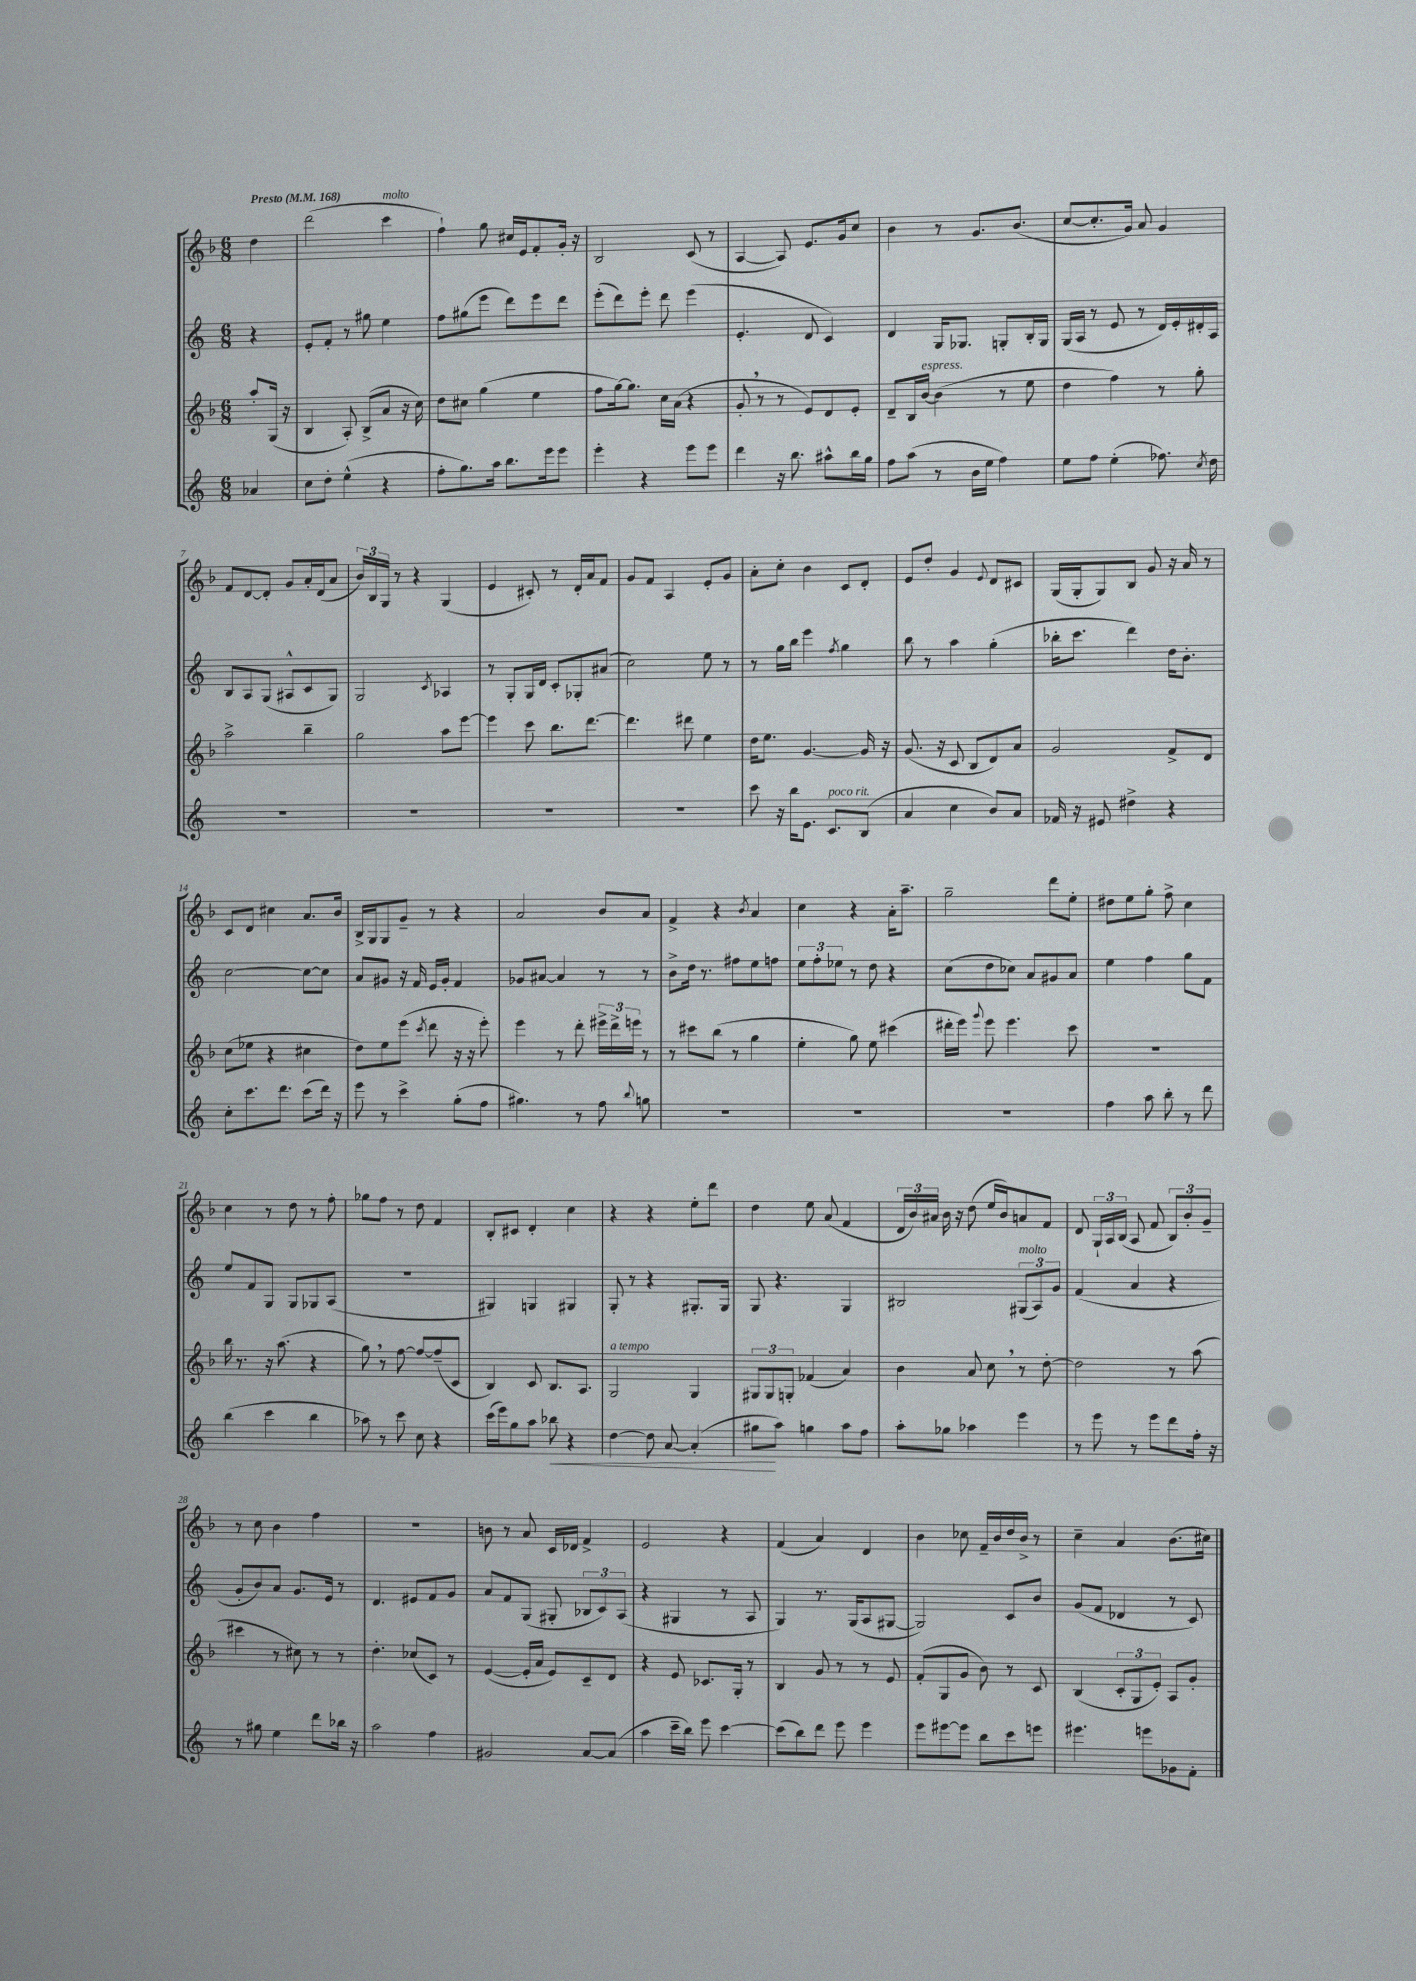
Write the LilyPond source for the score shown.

<<
\new StaffGroup <<
\new Staff = "s0" {
    \clef treble \key f \major \numericTimeSignature \time 6/8 \partial 4 \tempo "Presto" 4 = 168
    \autoBeamOff d''4 |
    d'''2( c'''4^\markup { \italic "molto" } |
    f''4-!) g''8 cis''16[ e'16 f'8-. g'16]-. r16 |
    bes2 c'8( r8 |
    a4~ a8) e'8.[ g'16 c''8] |
    bes'4 r8 g'8.[ bes'8.]( |
    c''8[~ c''8.-. g'16]) a'8 g'4 |
    f'8[ d'8~ d'8]-. g'8[ a'16-. d'16( a'8] |
    \tuplet 3/2 { bes'16[) bes16 g16] } r8 r4 g4( |
    e'4 cis'8-.) r8 d'16[-. a'16 f'8] |
    g'8[ f'8] a4 e'8[-. g'8] |
    a'8[-. c''8]-. bes'4 c'8[ d'8]-. |
    e'8[ d''8]-. g'4 \appoggiatura { e'8 } d'8[ cis'8] |
    g16[( g16-. g8) bes8] g'8 r16 a'16 r8 |
    c'8[ d'8] cis''4 a'8.[ bes'16] |
    bes16[-> g16 g8 g'8]-- r8 r4 |
    a'2 bes'8[ a'8] |
    f'4-> r4 \acciaccatura { bes'8 } a'4 |
    c''4 r4 a'16[-. a''8.]-- |
    g''2-- d'''8[ e''8]-. |
    dis''8[ e''8 g''8]-. f''8-> c''4 |
    c''4 r8 d''8 r8 f''8-. |
    ges''8[ f''8] r8 d''8 f'4 |
    bes8[-. cis'8] d'4-. c''4 |
    r4 r4 e''8[-. d'''8] |
    d''4 e''8 a'8( f'4 |
    \tuplet 3/2 { d'16[ bes'16) ais'16] } bes'16 r16 d''8( e''16[ bes'16) a'8 f'8] |
    d'8 \tuplet 3/2 { g16[-! a16 bes16]( } a8 f'8 \tuplet 3/2 { bes8[) bes'8-. g'8]-- } |
    r8 c''8 bes'4 f''4 |
    R2. |
    b'8 r8 a'8 c'16[ des'16] f'4-> |
    e'2 r4 |
    f'4( a'4) d'4 |
    bes'4 ces''8 f'16[-- bes'16 d''16 bes'16]-> r8 |
    c''4-- a'4 bes'8.[( cis''16]) \bar "|." |
}
\new Staff = "s1" {
    \clef treble \key c \major \numericTimeSignature \time 6/8 \partial 4
    \autoBeamOff r4 |
    e'8[-. f'8]-. r8 gis''8 e''4 |
    f''8[ gis''8( e'''8] d'''8[) e'''8 d'''8] |
    e'''8[-.( d'''8) e'''8]-. d'''8 e'''4( |
    e'4.-. d'8 c'4) |
    d'4 g16[ ges8.] g8[-. b16-. g16] |
    g16[( a16] r8 e'8 r8 d'16[) e'16-. dis'16-. a16] |
    b8[ a8 g8]( ais8[-^ c'8 g8]) |
    g2 \acciaccatura { c'8 } aes4 |
    r8 g8[-. g16 d'16] c'8[-. ges8-. ais'8]( |
    c''2) e''8 r8 |
    r8 g''16[ b''16] e'''4 \acciaccatura { f''8 } g''4 |
    b''8 r8 a''4 g''4-.( |
    bes''16[-. c'''8.] d'''4) d''16[ b'8.]-. |
    c''2~ c''8[~ c''8] |
    a'8[ gis'8] r16 f'16 e'16[ gis'16]-. f'4 |
    ges'8[ ais'8]~ ais'4 r8 r8 |
    b'8[-> d''16] r8. fis''8[ e''8 f''8] |
    \tuplet 3/2 { e''8[ f''8-. ees''8] } r8 d''8 r4 |
    c''8[( d''8 ces''8]) a'8[ gis'8 a'8] |
    e''4 f''4 g''8[ f'8] |
    e''8[ f'8 g8] g8[ ges8 a8]( |
    R2. |
    gis4) g4 gis4 |
    g8-. r8 r4 gis8.[-. gis16] |
    g8 r4. g4 |
    bis2 \tuplet 3/2 { gis8[^\markup { \italic "molto" }( a8) g'8] } |
    f'4( a'4 r4 |
    g'8[-. b'8) a'8] g'8.[ e'16] r8 |
    d'4. eis'8[ f'8 g'8] |
    a'8[ f'8 g8]( gis8-. \tuplet 3/2 { bes8[ c'8) a8]( } |
    r4 gis4 r8 a8 |
    g4) r8. g16[( a8 gis8]~ |
    gis2) c'8[ b'8] |
    g'8[( f'8] des'4 r8 c'8) \bar "|." |
}
\new Staff = "s2" {
    \clef treble \key f \major \numericTimeSignature \time 6/8 \partial 4
    \autoBeamOff a''8[-. g16]( r16 |
    bes4 a8-.) bes8[->( a'8] r16 c''16) |
    d''8[ cis''8] g''4( e''4 |
    f''8[ g''16~) g''8.] c''16[ a'16]( r4 |
    g'8-. \breathe r8 r8 e'8[) d'8 e'8]-. |
    d'8[-- bes16 bes'16]~^\markup { \italic "espress." } bes'4( r8 e''8 |
    d''4 f''4) r8 g''8-. |
    a''2-> bes''4-- |
    g''2 a''8[ e'''8]~ |
    e'''4 c'''8 bes''8.[ d'''8.]~ |
    d'''4. dis'''8 e''4 |
    d''16[ e''8.] g'4.~ g'16 r16 |
    g'8.( r16 c'8 bes8[ d'8) a'8] |
    g'2 f'8[-> d'8] |
    c''8[( ees''8] r4 cis''4 |
    d''8[) e''8 e'''8]( \acciaccatura { c'''8 } d'''8 r16 r16 e'''8-.) |
    e'''4 r8 d'''8-. \tuplet 3/2 { eis'''16[-> d'''16-> e'''16] } r8 |
    r8 cis'''8[ bes''8]( r8 g''4 |
    e''4-. g''8) e''8 cis'''4( |
    dis'''16[-. e'''16]) \appoggiatura { g'''8 } e'''8 e'''4. c'''8 |
    r2. |
    bes''16 r8. r16 a''8.( r4 |
    g''8) \breathe r8 f''8~ f''8[~ f''8--( c'8] |
    bes4) c'8 bes8.[ a8.] |
    g2^\markup { \italic "a tempo" } g4 |
    \tuplet 3/2 { gis8[ gis8 g8]-. } fes'4( a'4) |
    bes'4 a'8 c''8 \breathe r8 d''8~-. |
    d''2 r8 a''8( |
    cis'''4 r8 cis''8) r8 r8 |
    d''4.-. ces''8[( c'8]) r8 |
    e'4~( e'16[-. a'16] e'8[) c'8-- d'8] |
    r4 e'8 ces'8.[ g16]-. r8 |
    bes4 g'8 r8 r8 e'8 |
    f'8[-.( g8 g'8] bes'8) r8 c'8 |
    bes4( \tuplet 3/2 { c'8[-. g8 e'8]-.) } a8[ g'8]-. \bar "|." |
}
\new Staff = "s3" {
    \clef treble \key c \major \numericTimeSignature \time 6/8 \partial 4
    \autoBeamOff aes'4 |
    c''8[ d''8]-. e''4-^( r4 |
    f''8[-. g''8.) a''16] b''8.[ e'''16 e'''8] |
    e'''4-. r4 e'''8[ e'''8] |
    d'''4 r16 b''8. ais''8[-^ b''16 g''16] |
    f''8[ a''8]( r8 b'16[ e''16] f''4) |
    e''8[ f''8] e''4-.( fes''8.) \acciaccatura { c''8 } d''16 |
    R2. |
    R2. |
    R2. |
    R2. |
    c'''8 r16 b''16[ e'8.] c'8.[^\markup { \italic "poco rit." } b8]( |
    a'4 c''4 b'8[) a'8] |
    fes'16 r16 eis'8 dis''4-> r4 |
    c''8[-. c'''8. d'''8.] c'''8[( d'''16]) r16 |
    e'''8 r8 c'''4-> g''8[-.( f''8] |
    gis''4.) r8 f''8 \appoggiatura { b''8 } g''8 |
    R2. |
    R2. |
    R2. |
    f''4 a''8 b''8-. r8 d'''8 |
    b''4( c'''4 b''4 |
    aes''8) r8 c'''8 c''8 r4 |
    c'''16[( e'''16) g''8 a''8] bes''8\< r4 |
    d''4~ d''8 a'8~ a'4-.( |
    gis''8[\! a''8]) g''4 a''8[ f''8] |
    a''8[-. ges''8] aes''4 e'''4 |
    r8 e'''8 r8 e'''8[ d'''8 f''16]-. r16 |
    r8 gis''8 e''4 d'''8[ bes''16] r16 |
    a''2 f''4 |
    gis'2 a'8[~ a'8]( |
    a''4 c'''16[-- b''16]) e'''8 c'''4~ |
    c'''8[( b''8) d'''8] e'''8 e'''4 |
    e'''8[ eis'''8~ eis'''8] b''8[ c'''8 e'''8] |
    eis'''4. e'''8[ ges'8 f'8]-. \bar "|." |
}
>>
>>
